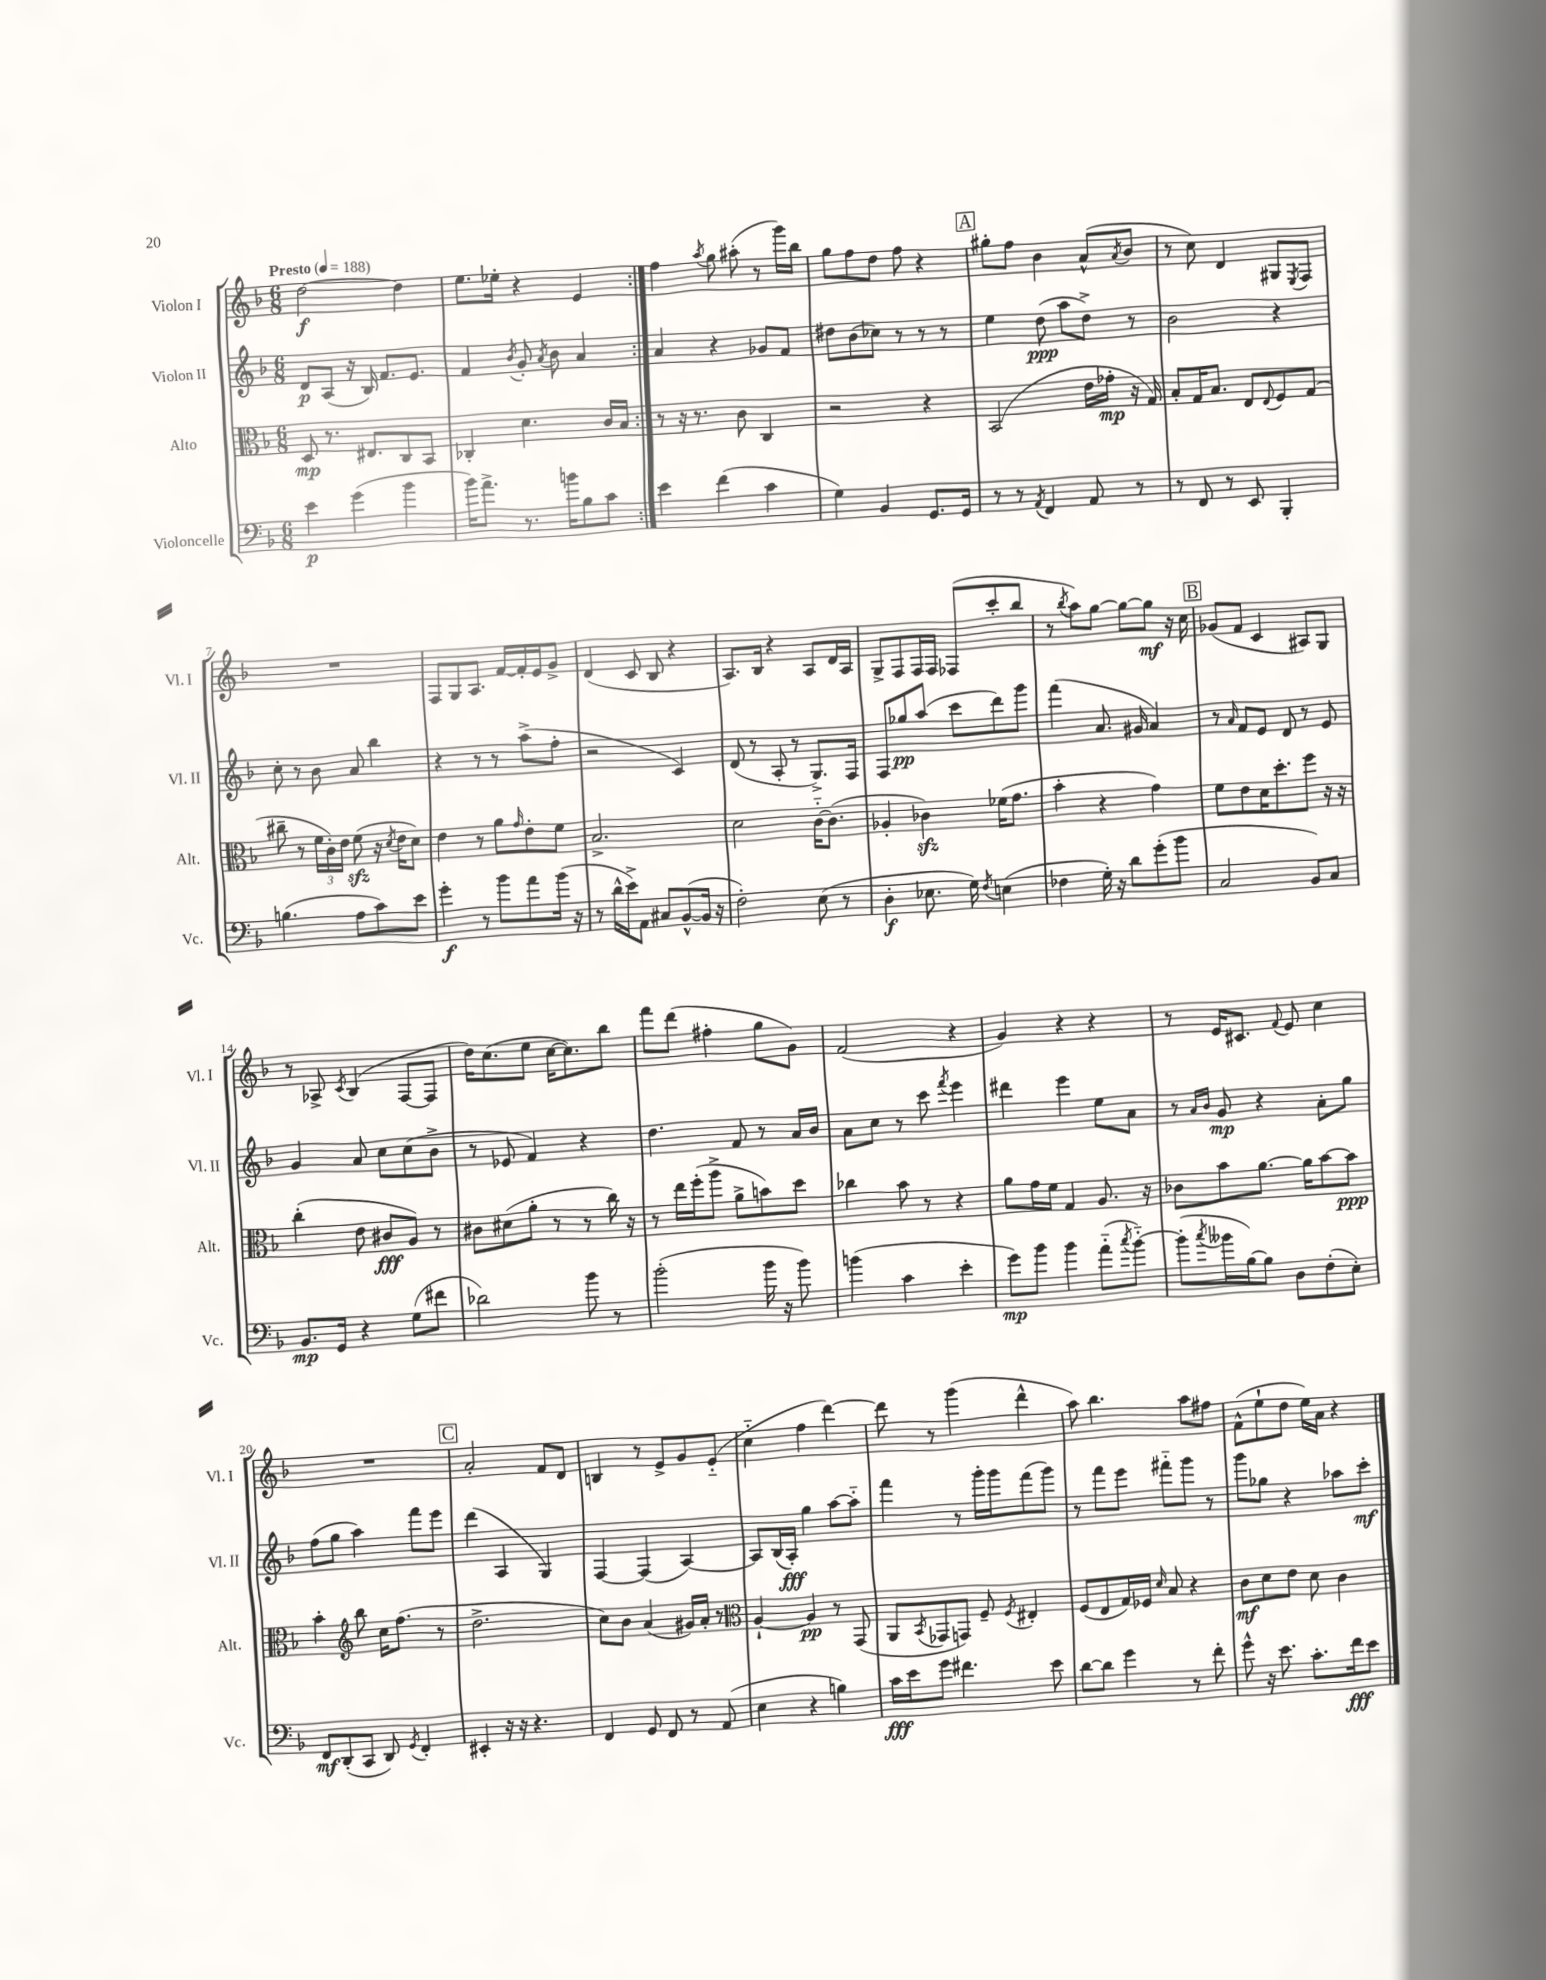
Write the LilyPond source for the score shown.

<<
\new StaffGroup <<
\new Staff = "s0" \with { instrumentName = "Violon I" shortInstrumentName = "Vl. I" } {
    \clef treble \key f \major \numericTimeSignature \time 6/8 \tempo "Presto" 4 = 188
    \repeat volta 2 { d''2~\f d''4 |
    e''8. ees''16-. r4 e'4 | }
    f''4 \acciaccatura { a''8 } g''8 ais''8-.( r8 g'''16) bes''16 |
    g''8 f''8 d''8 f''8 r4 |
    \mark \markup { \box "A" } gis''8-. f''8 bes'4 a'8-^( \acciaccatura { a'8 } bes'8 |
    r8 c''8) d'4 gis8 \acciaccatura { e8 } f8 |
    R2. |
    f8 g8 a8. f'16~ f'16-. e'16 g'8-> |
    d'4( c'8 bes8 r4 |
    a8.) bes16 r4 a8 d'16 a16 |
    g8-> f8 f16 f16 fes8( c'''8-. bes''8 |
    r8 \acciaccatura { bes''8 } a''8) g''8~ g''8~ g''8\mf r16 c''16 |
    \mark \markup { \box "B" } ges'8( f'8 c'4 ais8) g8 |
    r8 aes8-> \acciaccatura { c'8 } bes4( f8~ f8 |
    d''16) c''8.( e''8 c''16~ c''8.) bes''8 |
    f'''8 d'''8( fis''4-. g''8 g'8) |
    f'2( r4 |
    g'4) r4 r4 |
    r8 e'16 cis'8. \appoggiatura { f'8 } e'8 c''4 |
    R2. |
    \mark \markup { \box "C" } a'2-. f'8 d'8 |
    b4 r8 e'8-> g'8 e'8-_( |
    c''4-_ f''4 d'''4~) |
    d'''8 r8 g'''4( d'''4-^ |
    a''8) bes''4. a''8 fis''8 |
    f'8-^( e''8-! d''8 e''16) a'16 r4 \bar "|." |
}
\new Staff = "s1" \with { instrumentName = "Violon II" shortInstrumentName = "Vl. II" } {
    \clef treble \key f \major \numericTimeSignature \time 6/8
    \repeat volta 2 { d'8\p a8( r16 bes16) f'8. e'8. |
    f'4 \acciaccatura { bes'8 } g'8-. \acciaccatura { a'8 } bes'8 a'4 | }
    a'4 r4 ges'8 f'8 |
    dis''8 bes'8( ces''8) r8 r8 r8 |
    \mark \markup { \box "A" } e''4 d''8\ppp( a''8 d''8->) r8 |
    bes'2 r4 |
    c''8-. r8 bes'8 a'8 bes''4 |
    r4 r8 r8 a''8->( f''8-. |
    r2 c'4) |
    d'8( r8 a8-. r8 g8.->) f16 |
    f8 ges''8\pp a''8( c'''8 d'''8) g'''8 |
    f'''4( a'8. gis'16 a'4) |
    \mark \markup { \box "B" } r8 \grace { a'16 } f'8 e'8 d'8 r8 e'8 |
    g'4 a'8 c''8 c''8( bes'8-> |
    r8 ees'8 f'4) r4 |
    d''4. f'8 r8 a'16 bes'16 |
    a'8 c''8 r8 c'''8 \acciaccatura { f'''8 } e'''4 |
    dis'''4 e'''4 e''8 a'8 |
    r8 \grace { a'16 bes'16 } g'8\mp r4 a'8-. g''8 |
    f''8( g''8 a''4) f'''8 e'''8 |
    \mark \markup { \box "C" } d'''4( a4 g4) |
    f4~ f4( a4~) |
    a8 bes16( a16-.\fff) g''4 a''8~ a''8-_ |
    f'''4 r8 g'''16-. g'''16 f'''8( g'''8) |
    r8 f'''8 e'''8 fis'''8-_ g'''8 r8 |
    g'''8 ges''8 r4 aes''8 c'''8-.\mf \bar "|." |
}
\new Staff = "s2" \with { instrumentName = "Alto" shortInstrumentName = "Alt." } {
    \clef alto \key f \major \numericTimeSignature \time 6/8
    \repeat volta 2 { d8\mp r8. eis8. c8 bes,8 |
    ces4-. d'4. c'16 bes16 | }
    r8 r16 r8. c'8 c4 |
    r2 r4 |
    \mark \markup { \box "A" } bes,2( e'16 ges'16-.\mp r16 g16) |
    bes8-. g16 bes8. e8 \appoggiatura { e8 } f8 g8( |
    cis''8-- r8 \tuplet 3/2 { f'16 c'16-.) e'16 } f'8\sfz( r16 \acciaccatura { d'8 } e'16 d'8) |
    e'4 r8 a'8 \grace { g'16 } e'8-. f'8 |
    bes2.-> |
    d'2 c'16~-_ c'8.( |
    aes4-. ces'4\sfz) fes'16( g'8. |
    bes'4-. r4 g'4) |
    \mark \markup { \box "B" } f'8 e'8 d'16 d''8.-. f''8 r16 r16 |
    c''4-.( e'8 cis'8\fff a8) r8 |
    cis'8 dis'8( a'8-. r8 r8 c''16) r16 |
    r8 e''16 f''16-.( a''8-> a'8-> b'8) d''8 |
    ces''4 bes'8 r8 r4 |
    a'8 g'16 f'16 g4 a8. r16 |
    ces'8 bes'8 a'8.~ a'16 bes'8~ bes'8\ppp |
    bes'4-. \clef treble bes''8 c''16 f''8.( r8 |
    \mark \markup { \box "C" } d''2.-> |
    c''8) bes'8 a'4( gis'16) a'16-. r8 |
    \clef alto a4~-! a4\pp r8 g,8( |
    a,8 \acciaccatura { bes,8 } ges,8 g,8) f8-- \acciaccatura { f8 } eis4-. |
    f8( e8 g16) fes16 \grace { d'16 } bes8 r4 |
    c'8\mf d'8 e'8 d'8 c'4 \bar "|." |
}
\new Staff = "s3" \with { instrumentName = "Violoncelle" shortInstrumentName = "Vc." } {
    \clef bass \key f \major \numericTimeSignature \time 6/8
    \repeat volta 2 { e'4\p g'4( bes'4 |
    bes'16) a'8.-> r8. b'16 bes8 c'8 | }
    e'4 f'4( c'4 |
    g4) bes,4 g,8. g,16 |
    \mark \markup { \box "A" } r8 r8 \acciaccatura { a,8 } f,4 a,8 r8 |
    r8 f,8 r8 e,8 bes,,4-. |
    b4.( a8 c'8) e'8 |
    g'4-.\f r8 bes'8 a'8 bes'16( r16 |
    r8 d'16-^ e'16->) a,8 cis8 bes,8~-^( bes,16 r16 |
    f2-.) e8( r8 |
    d4-.\f ees8. g16) \acciaccatura { f8 } e4( |
    fes4 g16-.) r16 d'8 g'8-.( bes'8 |
    \mark \markup { \box "B" } c2 bes,8) c8 |
    bes,8.\mp g,16 r4 g8( fis'8 |
    des'2) bes'8 r8 |
    bes'2-.( bes'16 r16 bes'8) |
    b'4( c'4 e'4-. |
    g'8\mp) bes'8 bes'4 a'8-_( \acciaccatura { c''8 } bes'8~-_) |
    bes'8-.( \acciaccatura { c''8 } beses'16 bes16~) bes8 d8 f8-.( e8-.) |
    f,8\mf d,8-.( c,8 d,8) \acciaccatura { g,8 } f,4-. |
    \mark \markup { \box "C" } eis,4-. r16 r16 r4. |
    f,4 g,8 f,8 r8 a,8( |
    e4 r4 b4) |
    c'16\fff e'16 g'8 fis'4. e'8 |
    d'8~ d'8 g'4 r8 f'8-. |
    g'8-^ r16 e'8. c'8.-. f'16\fff e'8 \bar "|." |
}
>>
>>
